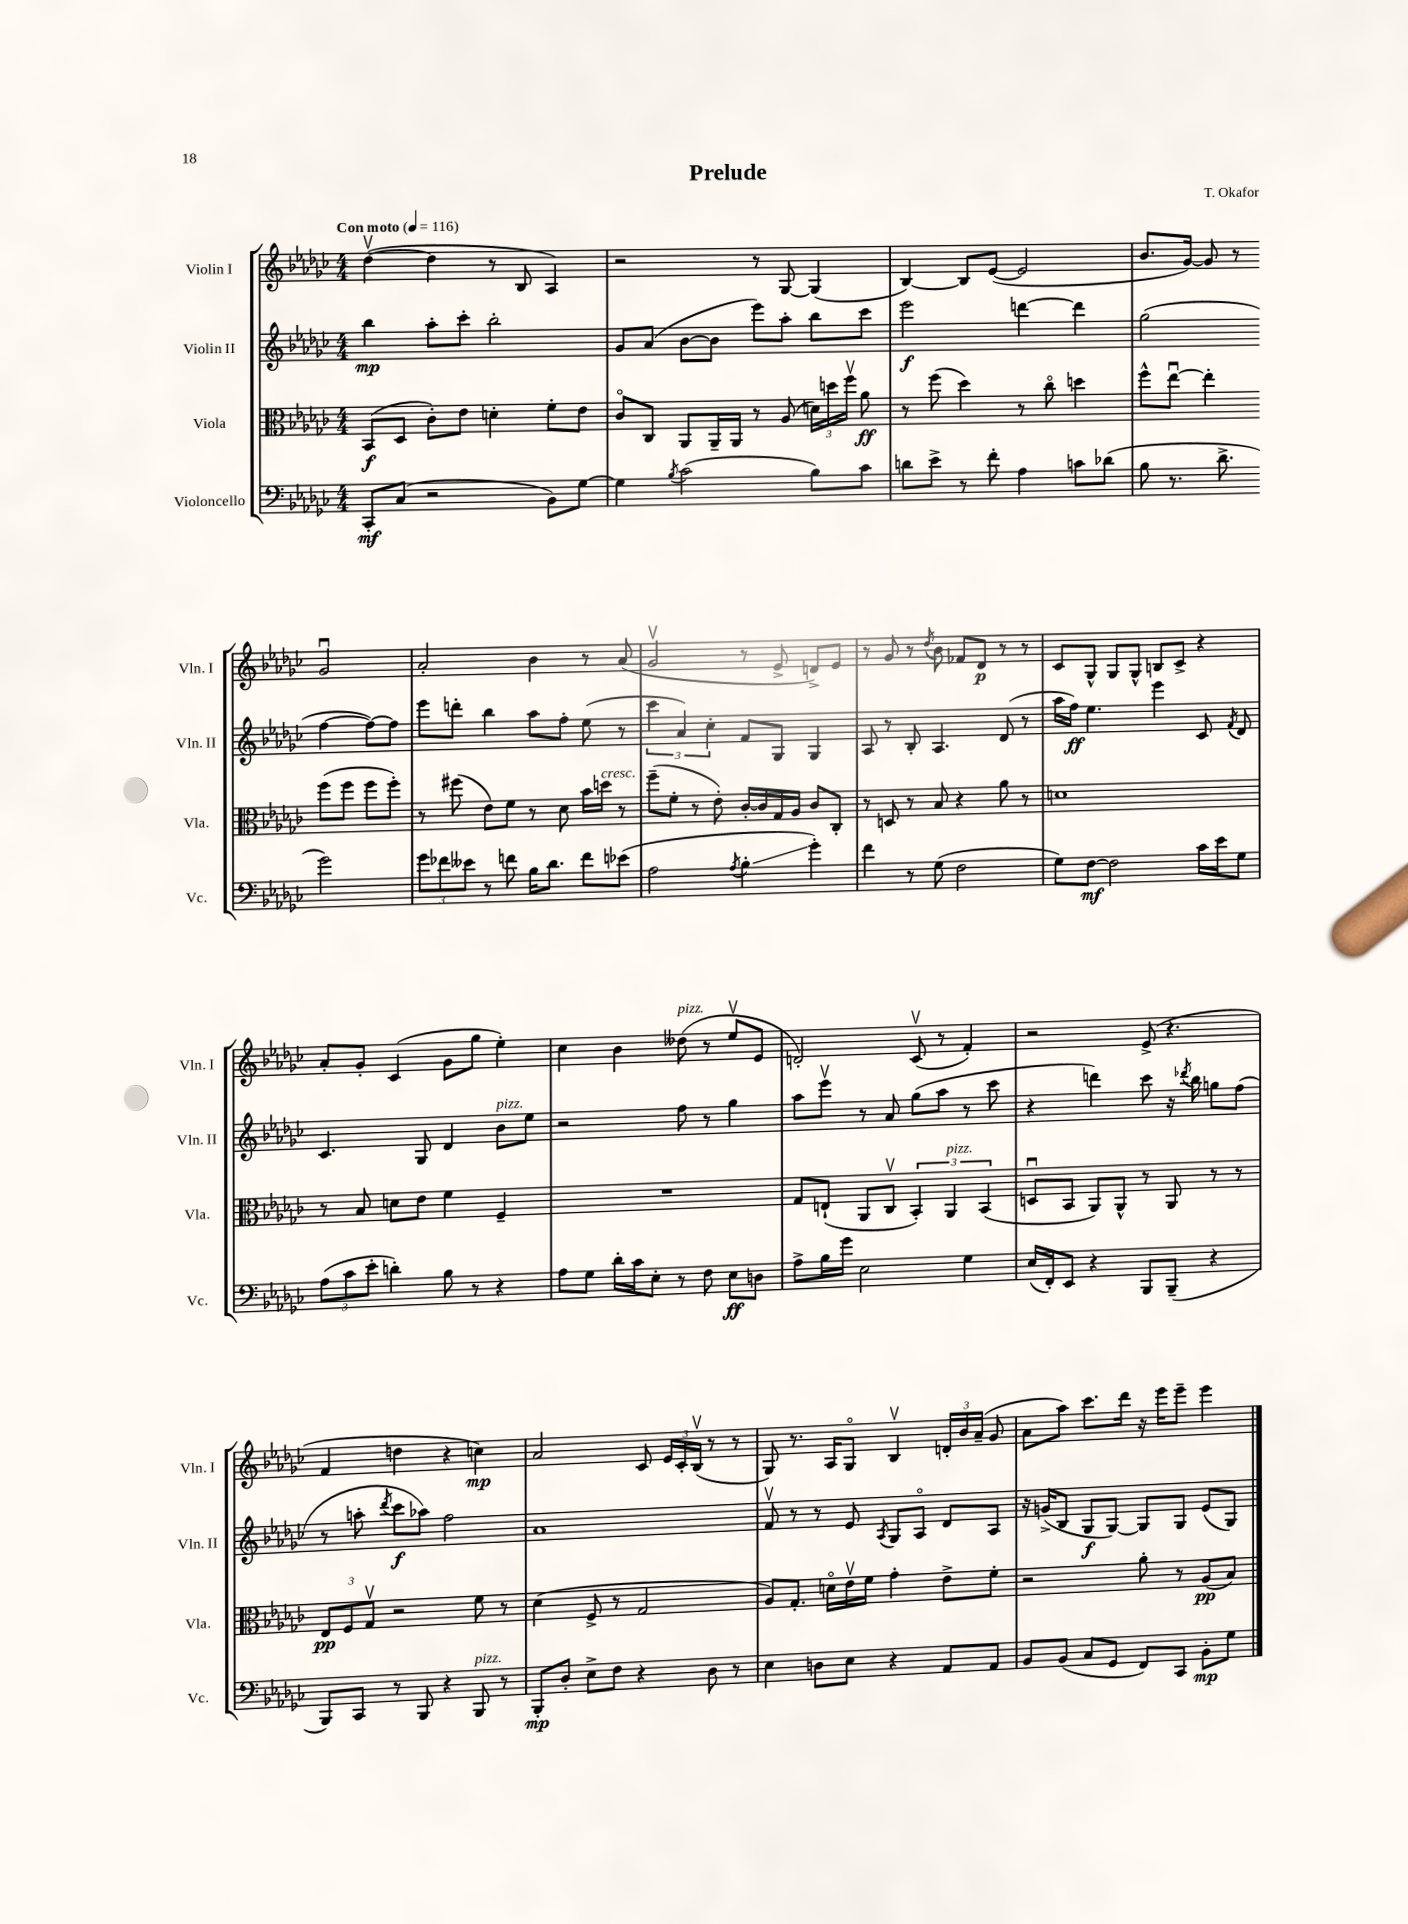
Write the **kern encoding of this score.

**kern	**kern	**kern	**kern
*staff4	*staff3	*staff2	*staff1
*clefF4	*clefC3	*clefG2	*clefG2
*k[b-e-a-d-g-c-]	*k[b-e-a-d-g-c-]	*k[b-e-a-d-g-c-]	*k[b-e-a-d-g-c-]
*M4/4	*M4/4	*M4/4	*M4/4
*MM116	*MM116	*MM116	*MM116
8CC-'	(8BB-	4bb-	([4dd-v
(8C-	8D-	.	.
2r	8c-')	8aa-'	4dd-]
.	8e-	8ccc-'	.
.	4d'	2bb-'	8r
.	.	.	8B-
8BB-)	8f'	.	4A-)
[8G-	8e-	.	.
=	=	=	=
4G-]	8c-o	8g-	2r
.	8C-	(8a-	.
8qB-	.	.	.
(2c-	8AA-	[8b-	.
.	16AA-~	8b-]	.
.	16AA-	.	.
.	8r	8eee-)	8r
.	(8A-	8aa-'	[8G-
8B-)	24d)	8bb-	(4G-]
.	24dd	.	.
.	24ffv	.	.
8c-	8a-	8ccc-	.
=	=	=	=
8d	8r	2eee-	[4B-)
8e-^	(8ff	.	.
8r	4dd-)	.	8B-]
8f'	.	.	([8e-
4A-	8r	[4ddd	2e-]
.	8cc-o	.	.
8c	4dd	4ddd]	.
(8d-	.	.	.
=	=	=	=
8B-	8ff^^	(2gg-	8.b-
8.r	[8ee-u	.	.
.	.	.	[16g-)
.	4ee-']	.	8g-]
8.d-^	.	.	.
.	.	.	8r
2g-)	(8ff	[4ff	2g-u
.	8ff	.	.
.	8ff	8ff_)	.
.	8ff')	8ff]	.
=	=	=	=
12g-	8r	8eee-	2a-'
12f-	.	.	.
.	(8ff#	8ddd'	.
12e--	.	.	.
8r	8e-)	4bb-	.
8f	8f	.	.
16B-	8r	8aa-	4b-
8.d-	.	.	.
.	8d-	8ff'	.
8f	16b-	(8ee-	8r
.	16dd	.	.
(8e-	8r	8r	(8a-
=	=	=	=
2A-	(8ff~	6ccc-	2g-v
.	8f'	.	.
.	.	6a-)	.
.	8r	.	.
.	.	6cc-'	.
.	8e-')	.	.
8qA-	.	.	.
4B-'	[16c-'	8f	8r
.	16c-]	.	.
.	16G-	8G-	8e-^
.	16A-	.	.
4g-')	8c-	4G-	8d^)
.	8C-'	.	8e-
=	=	=	=
4f	8r	8A-	8r
.	8D	8r	8g-
8r	8r	8B-'	8r
.	.	.	8qdd-
(8G-	8B-	4.A-	8b-
2F	4r	.	8f-
.	.	.	8d-
.	8a-	(8d-	8r
.	8r	8r	8r
=	=	=	=
8G-)	1d	16aa-	8c-
.	.	16ff)	.
[8F	.	4.ee-	8G-^^
2F]	.	.	8G-
.	.	.	8G-^^
.	.	4eee-	8B
.	.	.	8c-^
16c-	.	8c-	4r
16e-	.	.	.
.	.	8qf	.
8G-	.	8d-	.
=	=	=	=
(12A-	8r	4.c-	8a-'
12c-	.	.	.
.	8B-	.	8g-'
12e-'	.	.	.
4d')	8d	.	(4c-
.	8e-	8G-	.
8B-	4f	4d-	8g-
8r	.	.	8gg-
4r	4F~	8b-	4ee-')
.	.	8ee-	.
=	=	=	=
8A-	1r	2r	4cc-
8G-	.	.	.
16d-'	.	.	4b-
16c-	.	.	.
8E-'	.	.	.
8r	.	8ff	(8dd--
8F	.	8r	8r
8E-	.	4gg-	8ee-v
8D	.	.	8e-
=	=	=	=
8A-^	8G-	8aa-	2d')
16B-	(8E`	8eee-v	.
16g-	.	.	.
2E-	8AA-	8r	.
.	8C-v	8a-	.
.	6BB-')	(8gg-	(8c-v
.	.	8aa-	8r
.	6AA-	.	.
4G-	.	8r	4f')
.	(6BB-	.	.
.	.	8ccc-	.
=	=	=	=
(16E-	8Du	4r	2r
16FF')	.	.	.
8EE-	8BB-	.	.
4r	8AA-)	4ddd)	.
.	8AA-^^	.	.
8BBB-	8r	8ccc-	(8e-^
(8BBB-~	8AA-	16r	4.r
.	.	8qddd-	.
.	.	16bb-	.
4r	8r	8gg	.
.	8r	(8ff	.
=	=	=	=
8BBB-)	12E-	8r	4f
.	12F	.	.
8CC-	.	8aa'	.
.	12G-v	.	.
.	.	8qddd-	.
8r	2r	8ccc-	4dd
8BBB-	.	8aa-)	.
4r	.	2ff	4r
8BBB-	8f	.	4cc)
8r	8r	.	.
=	=	=	=
8BBB-'	(4d-	1a-	2a-
8D-'	.	.	.
8E-^	8F^	.	.
8F	8r	.	.
4r	2G-	.	8c-
.	.	.	24e-
.	.	.	24c-'
.	.	.	(24B-v
8D-	.	.	8r
8r	.	.	8r
=	=	=	=
4E-	8A-)	8fv	8G-)
.	8.G-'	8r	8.r
8D	.	8r	.
.	16do	.	16A-
8E-	16e-v	8e-	8G-o
.	16f	.	.
.	.	8qA-	.
4r	4g-'	8G-	4B-v
.	.	8A-o	.
8AA-	8e-^	8d-	24d'
.	.	.	24b-
.	.	.	(24a-~
8AA-	8f'	8A-	8g-
=	=	=	=
8BB-	2r	16r	8a-
.	.	(16g^	.
(8BB-	.	8B-	8aa-)
8C-	.	8G-	8.ccc-
8GG-	.	[8G-)	.
.	.	.	16ddd-
8FF)	8a-'	8G-]	16r
.	.	.	16eee-
8CC-	8r	8G-	8eee-~
8BB-'	(8A-	(8e-	4eee-
8G-	8B-)	8G-)	.
==	==	==	==
*-	*-	*-	*-
